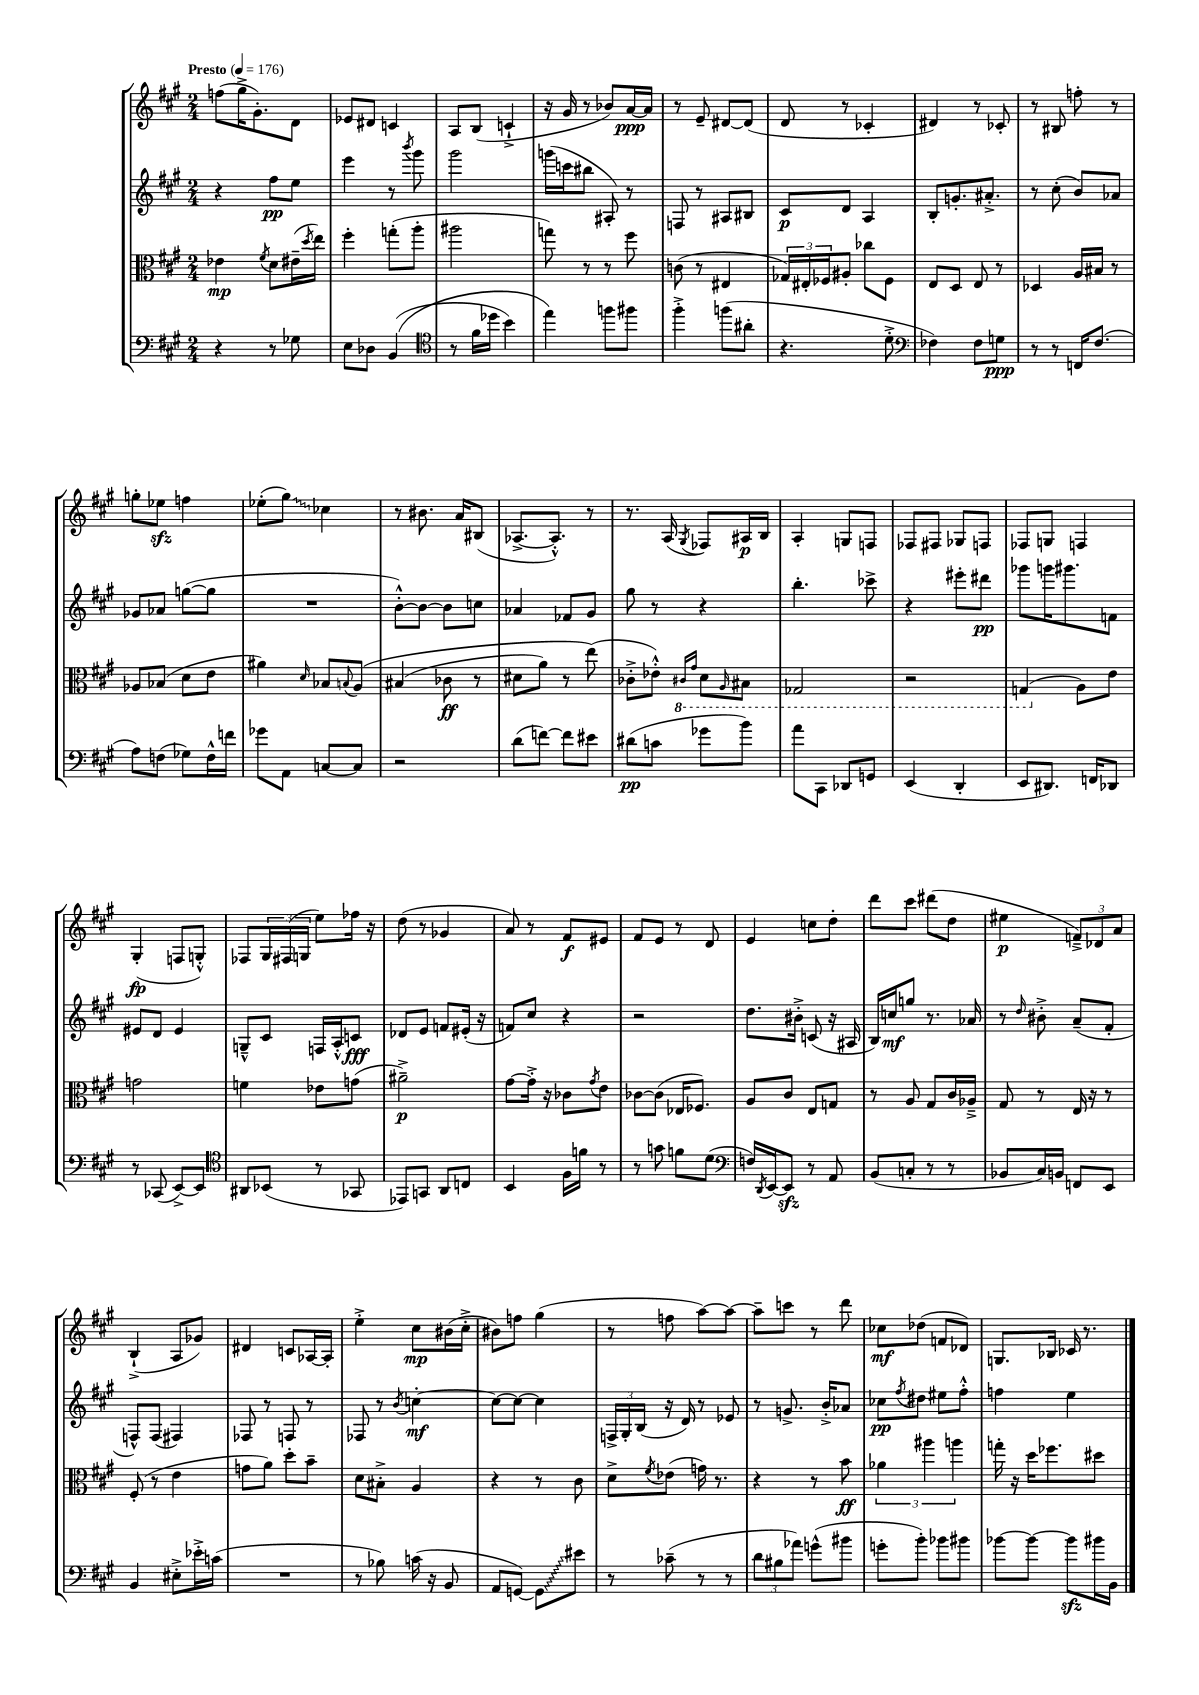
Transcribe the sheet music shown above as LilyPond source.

<<
\new StaffGroup <<
\new Staff = "s0" {
    \clef treble \key a \major \numericTimeSignature \time 2/4 \tempo "Presto" 4 = 176
    f''8( gis''16-> gis'8.-.) d'8 |
    ees'8 dis'8 c'4 |
    a8 b8( c'4-!-> |
    r16 gis'16 r8 bes'8) a'16~\ppp a'16 |
    r8 e'8-- dis'8~ dis'8( |
    d'8 r8 ces'4-. |
    dis'4) r8 ces'8-. |
    r8 bis8 f''8-. r8 |
    g''8-. ees''8\sfz f''4 |
    ees''8-.( \once \override Glissando.style = #'zigzag gis''8\glissando) ces''4 |
    r8 bis'8. a'16 bis8( |
    aes8.~-> aes8.-.-^) r8 |
    r8. a16( \acciaccatura { gis8 } fes8) ais16\p b16 |
    a4-. g8 f8 |
    fes8 fis8 ges8 f8 |
    fes8 g8 f4 |
    gis4-.\fp( f8 g8-.-^) |
    fes8 \tuplet 3/2 { gis16 fis16( g16 } e''8) fes''16 r16 |
    d''8( r8 ges'4 |
    a'8) r8 fis'8\f eis'8 |
    fis'8 e'8 r8 d'8 |
    e'4 c''8 d''8-. |
    d'''8 cis'''8 dis'''8( d''8 |
    eis''4\p \tuplet 3/2 { f'8--->) des'8 a'8 } |
    b4-!->( a8 ges'8) |
    dis'4 c'8 aes16~ aes16-. |
    e''4-.-> cis''8\mp bis'16( cis''16-.-> |
    bis'8) f''8 gis''4( |
    r8 f''8 a''8~) a''8~ |
    a''8-- c'''8 r8 d'''8 |
    ces''8\mf des''8( f'8 des'8) |
    g8. bes16 ces'16 r8. \bar "|." |
}
\new Staff = "s1" {
    \clef treble \key a \major \numericTimeSignature \time 2/4
    r4 fis''8\pp e''8 |
    e'''4 r8 \acciaccatura { b'''8 } gis'''8 |
    gis'''2 |
    g'''16( c'''16 bis''8 ais8-.) r8 |
    f8 r8 ais8 bis8 |
    cis'8\p d'8 a4 |
    b8-. g'8.-. ais'8.-.-> |
    r8 cis''8-.( b'8) aes'8 |
    ges'8 aes'8 g''8~( g''8 |
    R2 |
    b'8~-.-^) b'8~ b'8 c''8 |
    aes'4 fes'8 gis'8 |
    gis''8 r8 r4 |
    b''4.-. ces'''8-> |
    r4 eis'''8-. dis'''8\pp |
    ges'''8 g'''16 gis'''8. f'8 |
    eis'8 d'8 eis'4 |
    g8---^ cis'8 f16 a16-.-^ c'8\fff |
    des'8 e'8 f'8 eis'16-.( r16 |
    f'8) cis''8 r4 |
    r2 |
    d''8. bis'16-.-> c'8( r16 ais16 |
    b16) c''16\mf g''8 r8. aes'16 |
    r8 \grace { d''16 } bis'8-.-> a'8--( fis'8-. |
    f8-^) f8( fis4) |
    fes8 r8 f8 r8 |
    fes8 r8 \acciaccatura { b'8 } c''4~-.\mf |
    c''8~ c''8~ c''4 |
    \tuplet 3/2 { f16-> gis16-. b16( } r16 d'16) r8 ees'8 |
    r8 g'8.-> b'16-.-> aes'8 |
    ces''8\pp \acciaccatura { fis''8 } dis''8 eis''8 fis''8-.-^ |
    f''4 e''4 \bar "|." |
}
\new Staff = "s2" {
    \clef alto \key a \major \numericTimeSignature \time 2/4
    ees'4\mp \acciaccatura { fis'8 } d'8 eis'16--( \acciaccatura { d''8 } e''16) |
    fis''4-. g''8-.( a''8-. |
    ais''2 |
    g''8) r8 r8 fis''8 |
    c'8( r8 eis4 |
    \tuplet 3/2 { ges16) eis16-. fes16 } ais8-. ces''8 fes8 |
    e8 d8 e8 r8 |
    des4 a16 bis16 r8 |
    aes8 bes8( d'8 e'8 |
    ais'4) \grace { d'16 } bes8 \appoggiatura { b8 } a8\( |
    bis4( ces'8\ff r8 |
    dis'8 a'8) r8 e''8(\) |
    ces'8-.-> ees'8-.-^) \ottava #-1 \grace { cis!16 gis16 } d8 \grace { a,16 } bis,8 |
    ges,2 |
    r2 |
    g,4( \ottava #0 a8) e'8 |
    g'2 |
    f'4 ees'8 g'8( |
    ais'2--->\p) |
    gis'8~ gis'16-.-> r16 ces'8 \acciaccatura { gis'8 } e'8 |
    ces'8~ ces'8( ees16 fes8.) |
    a8 cis'8 e8 g8 |
    r8 a8 gis8 cis'16 aes16---> |
    gis8 r8 e16 r16 r8 |
    fis8-.( r8 e'4 |
    g'8 a'8) d''8-. b'8-- |
    d'8 bis8-.-> a4 |
    r4 r8 cis'8 |
    d'8-> \acciaccatura { fis'8 } ees'8( g'16) r8. |
    r4 r8 b'8\ff |
    \tuplet 3/2 { aes'4 ais''4 a''4 } |
    g''16-. r16 d''16 fes''8. dis''8 \bar "|." |
}
\new Staff = "s3" {
    \clef bass \key a \major \numericTimeSignature \time 2/4
    r4 r8 ges8 |
    e8 des8 b,4(\( |
    \clef tenor r8 fis'16 des''16 b'4) |
    e''4\) f''8 fis''8 |
    fis''4-.-> f''8( ais'8-. |
    r4. d'8-.-> |
    \clef bass fes4) fes8 g8\ppp |
    r8 r8 f,16 fis8.( |
    a8) f8( ges8) f16-^ f'16 |
    ges'8 a,8 c8~ c8 |
    r2 |
    d'8( f'8~) f'8 eis'8 |
    dis'8\pp( c'8 ges'8 b'8) |
    a'8 cis,8 des,8 g,8 |
    e,4( d,4-. |
    e,8 dis,8.) f,16 des,8 |
    r8 ces,8( e,8~->) e,8 |
    \clef tenor ais,8 bes,8( r8 ges,8 |
    ees,8) g,8 a,8 c8 |
    b,4 fis16 f'16 r8 |
    r8 g'8 f'8 d'8( |
    \clef bass f16) \acciaccatura { d,8 } e,16~ e,8\sfz r8 a,8 |
    b,8( c8-. r8 r8 |
    bes,8 cis16) b,16 f,8 e,8 |
    b,4 eis8-.-> ees'16-.-> c'16( |
    R2 |
    r8 bes8) c'16( r16 b,8 |
    a,8 g,8~) \once \override Glissando.style = #'zigzag g,8\glissando eis'8 |
    r8 ces'8--( r8 r8 |
    \tuplet 3/2 { d'8 bis8 aes'8) } g'8-^( bis'8 |
    g'8-. b'8-.) bes'8 bis'8 |
    bes'8~ bes'8~ bes'8\sfz bis'16 b,16 \bar "|." |
}
>>
>>
\layout { \context { \Score \remove "Bar_number_engraver" } }
